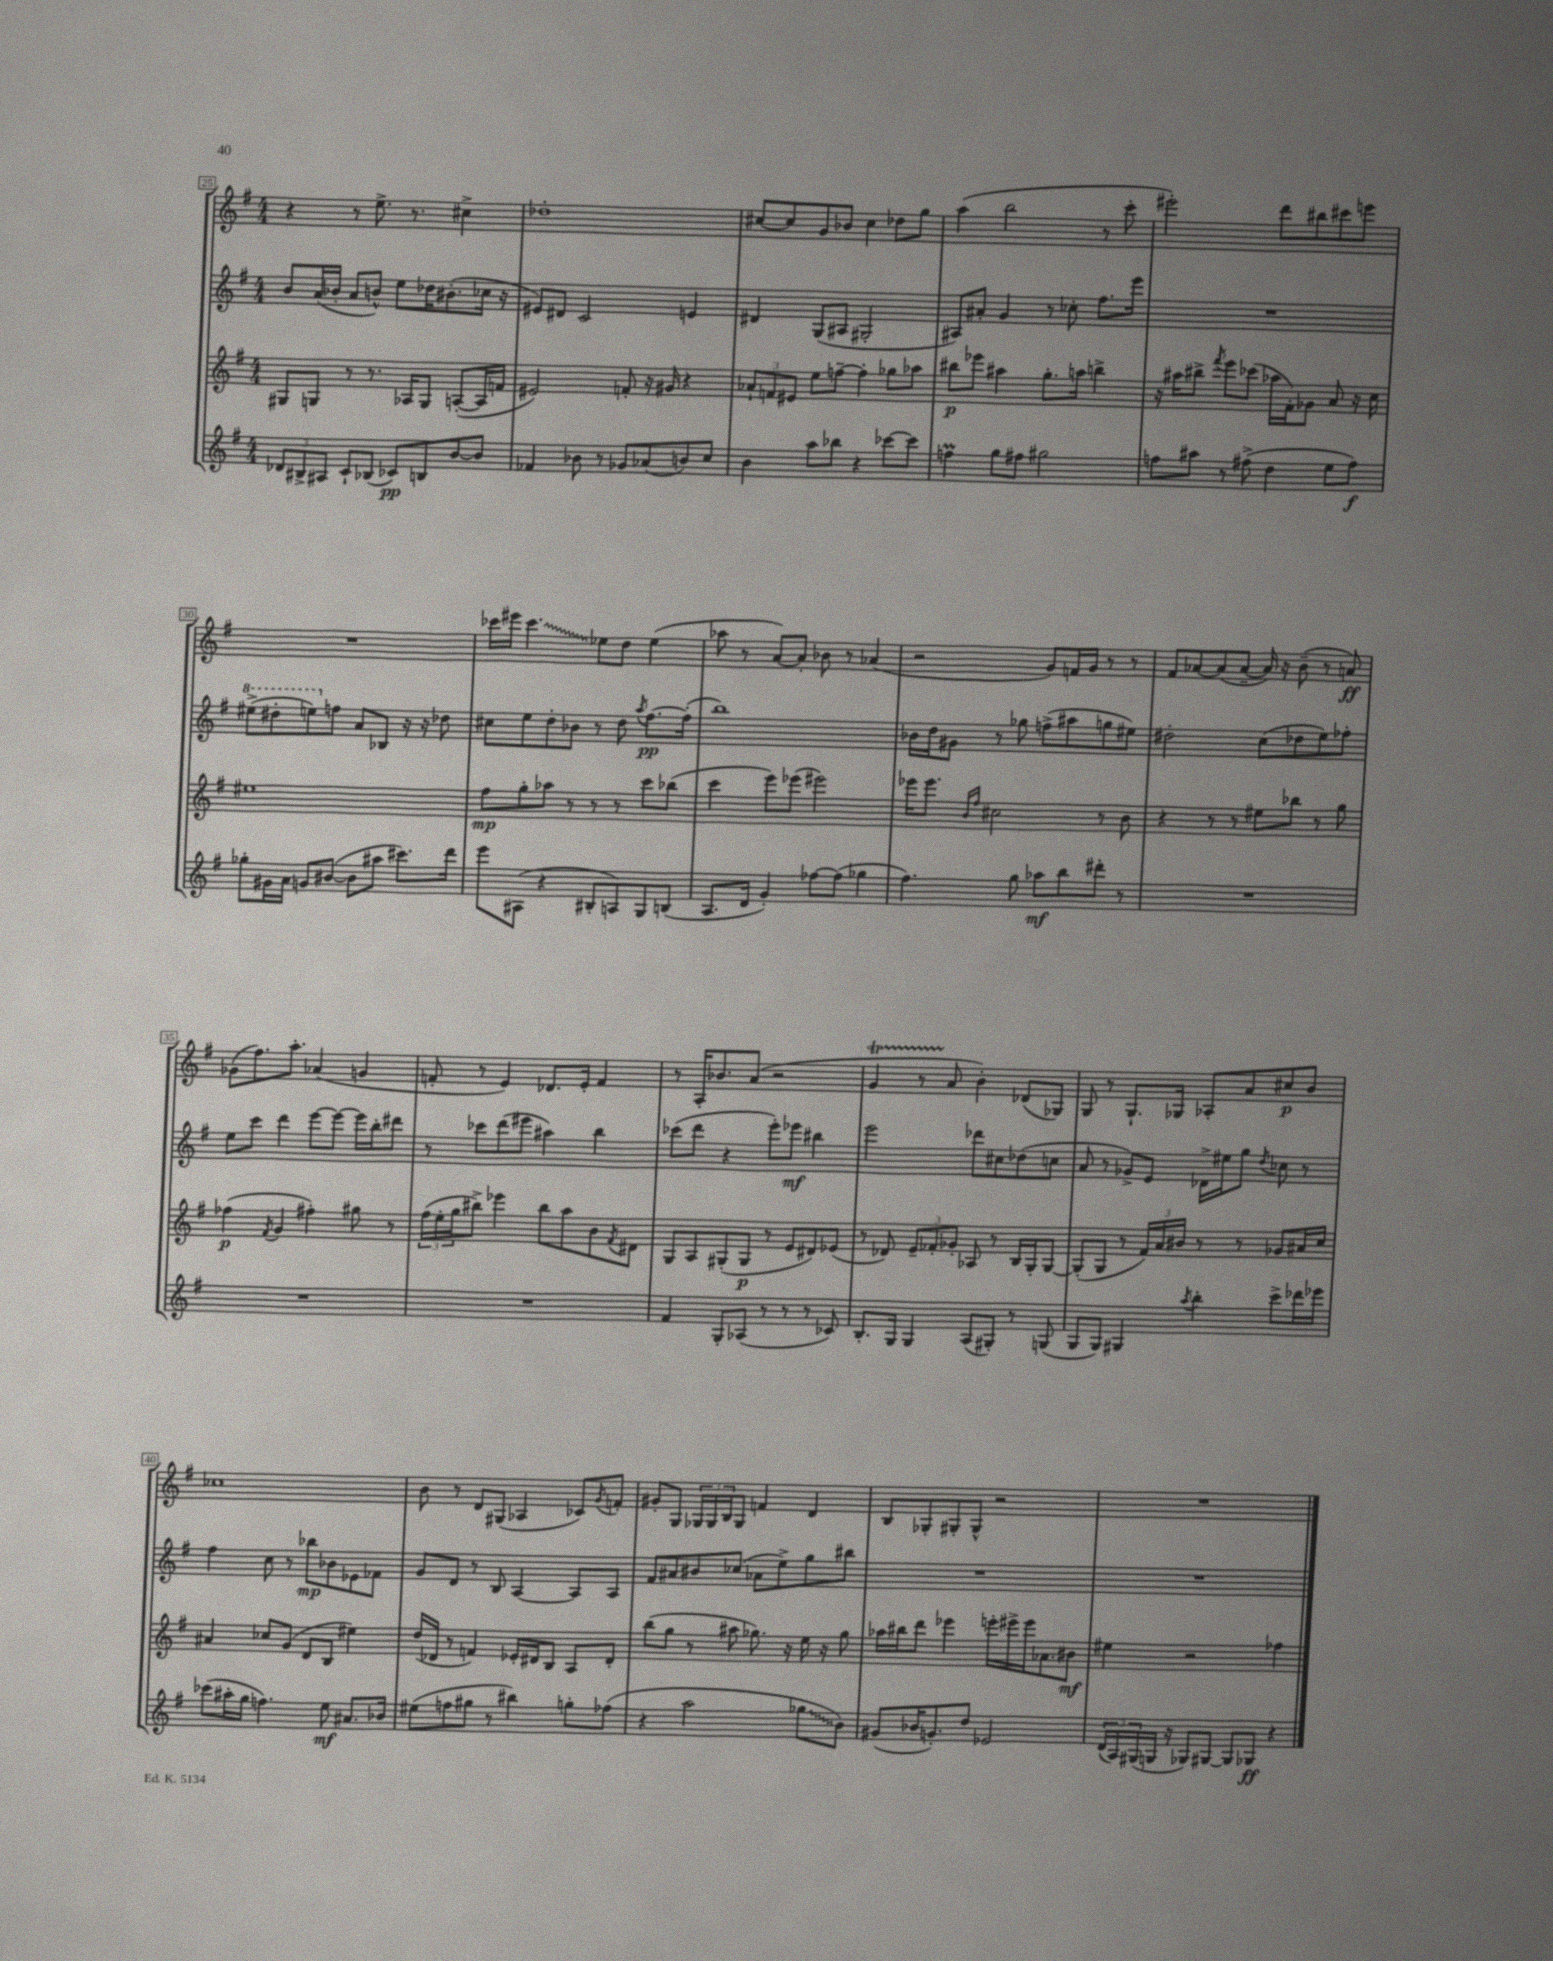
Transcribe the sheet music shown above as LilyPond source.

<<
\new StaffGroup <<
\new Staff = "s0" {
    \clef treble \key g \major \numericTimeSignature \time 4/4
    r4 r8 e''8.-> r8. cis''4-> |
    des''1-. |
    cis''8~ cis''8 g'8 bes'8 cis''4 des''8 g''8 |
    a''4( b''2 r8 c'''8-. |
    eis'''2-.) d'''8 bis''8 cis'''8 e'''8 |
    R1 |
    ces'''16 eis'''16 \once \override Glissando.style = #'zigzag ces'''4.\glissando ees''8 d''8 ees''4( |
    aes''8 r8 a'8~) a'8-. bes'8 r8 aes'4( |
    r2 g'8) f'16 g'16 r8 r8 |
    fis'8 aes'8~ aes'8( aes'8~-- aes'16) r16 b'8--( r8 a'8\ff) |
    ges'8( fis''8.) a''8.-. aes'4( g'4 |
    f'8-. r8 e'4) des'8. e'16-. f'4 |
    r8 a16-. bes'8. a'8( r2 |
    g'4\startTrillSpan r8 a'8\stopTrillSpan b'4-.) des'8( ges8) |
    g8 r8 g8.-! ges16 aes8-. a'8 cis''8\p b'8 |
    ces''1 |
    b'8 r8 d'8 gis8( aes4 ces'8) \acciaccatura { g'8 } f'8-. |
    gis'8-. g8 \tuplet 3/2 { ges16 ges16 b16 } ges8 f'4 d'4 |
    b8 ges8-. gis8-. gis8-^ r2 |
    R1 \bar "|." |
}
\new Staff = "s1" {
    \clef treble \key g \major \numericTimeSignature \time 4/4
    b'8 a'16( bes'16-. a'8 b'8-^) e''8 des''16 bis'8.-.( ces''16 r16 |
    eis'8) dis'8 c'2 e'4 |
    dis'4 g8( ais8 gis2-. |
    ais8) ais'8-. g'4 r8 ces''8-. fis''8. e'''16 |
    R1 |
    \ottava #1 eis'''8->( dis'''8-. e'''8) \ottava #0 f''8 a'8 bes8 r16 r16 des''8 |
    cis''8 e''8 d''8-. bes'8 r8 d''8 \acciaccatura { a''8 } fis''8.~\pp fis''16-.( |
    b''1) |
    bes'16 d''16 gis'8 r8 ges''8 f''8->( ais''8 g''8 eis''8) |
    dis''2-. c''8( des''8 e''8) fes''8-. |
    e''8 c'''8 d'''4 e'''8~ e'''8~ e'''16 b''16-. dis'''8 |
    r8 ces'''8 d'''8( eis'''8 ais''4) b''4 |
    ces'''8( d'''8 r4 e'''8-.) ees'''8\mf bis''4 |
    e'''2 des'''8 cis''8 des''8( c''8 |
    a'8 r8 ges'8->) e'8 des'16-> eis''16 g''8 \acciaccatura { d''8 } ces''8 r8 |
    fis''4 c''8 r8 bes''8\mp bes'8 ees'8 fes'8 |
    g'8 d'8 r8 b8 a4~ a8 a8 |
    fis'8 ais'8 bis'8 ces''8( aes'8 e''8->) g''8 bis''8 |
    R1 |
    R1 \bar "|." |
}
\new Staff = "s2" {
    \clef treble \key g \major \numericTimeSignature \time 4/4
    gis8 g8 r8 r8. aes16 g8 a8~-.( a16 f'16 |
    eis'2) f'8-. r16 gis'16 r4 |
    \tuplet 3/2 { aes'8-! f'8 eis'8 } e''8 f''8~-- f''4-. ges''8 aes''8 |
    bis''8\p ees'''8 ais''4 g''8.-. a''16 b''4-> |
    r16 ais''16 bis''8-> \acciaccatura { fis'''8 } e'''8 ces'''8( aes''16 fis'16-.) ges'8 a'8 r16 c''16 |
    eis''1 |
    fis''8\mp g''8-. aes''8 r8 r8 r8 c'''8 bes''8( |
    c'''4 e'''8) ees'''8( eis'''2) |
    ees'''16 ees'''8. \grace { b'16 fis''16 } cis''2 r8 b'8 |
    r4 r8 r8 eis''8 bes''8 r8 g''8 |
    fes''4\p( \acciaccatura { fis'8 } g'4 fis''4-.) gis''8 r8 |
    \tuplet 3/2 { fis''16( e''16-. g''16 } bis''8->) ees'''4 bis''8 a''8 b'8 \acciaccatura { fis'8 } dis'8 |
    g8 a8 gis8-.( gis8\p r8 e'8 dis'8) ees'8( |
    r8 des'8) \tuplet 3/2 { e'8-- fes'8-. ges'8-. } aes8 r8 b16 g16-. g8~ |
    g8-.( g8 r8 \tuplet 3/2 { fis'16) a'16 bis'16 } r8 r8 ges'8 ais'16 c''16 |
    ais'4 ces''8 g'8( d'8 b8 eis''4) |
    d''16( des'16 r8 f'4) ees'16-. dis'16 b8 a8 dis'8-. |
    b''8( g''8 r8 ais''8 ges''8.) r16 e''16 r16 ges''8 |
    aes''16 bis''16 d'''8 ees'''4 e'''16-. eis'''16-> eis'''16 aes'8. bis'8\mf |
    eis''4 r2 fes''4 \bar "|." |
}
\new Staff = "s3" {
    \clef treble \key g \major \numericTimeSignature \time 4/4
    \tuplet 3/2 { des'8 bis8-> ais8 } c'8-! bes8( ces'8\pp) b8 b'8~ b'8 |
    fes'4 bes'8 r8 ges'8 aes'8( b'8) c''8 |
    b'4 a''8 bes''8 r4 ces'''8~ ces'''8 |
    f''4\prall g''8 fis''8 gis''2 |
    f''8 ais''8 r8 fis''8->( d''4 e''8 fis''8\f) |
    ges''8-. gis'16 a'16 g'8 bis'8~( bis'8 ais''8 cis'''8.) d'''16 |
    e'''8 ais8( r4 bis8-. a8) g8 b8( |
    a8. d'16 g'4-.) fes''8~ fes''8( ges''4 |
    fis''4.) g''8 aes''8\mf b''8 dis'''8-. r8 |
    R1 |
    R1 |
    R1 |
    fis'4 g8-. aes8( r8 r8 r8 ces'8) |
    b8.-. g16 g4 a8( gis8-.) r8 g8( |
    g8 g8) gis4 \acciaccatura { a''8 } b''4-. c'''8-> des'''16 ees'''16 |
    ces'''8( ais''16-. g''16 f''4.) e''8\mf ais'8. bes'16 |
    eis''8( f''8 gis''8 r8 bis''4) g''8-. fes''8( |
    r4 a''2 \once \override Glissando.style = #'zigzag ges''8\glissando b'8) |
    gis'8( bes'16 g'8.-.) d''8 ees'2 |
    \tuplet 3/2 { d'16( a16) gis16( } g16 r16 ges8) gis8~ gis8 ges8\ff r4 \bar "|." |
}
>>
>>
\layout { \context { \Score currentBarNumber = #25 \override BarNumber.stencil = #(make-stencil-boxer 0.1 0.3 ly:text-interface::print) } }
